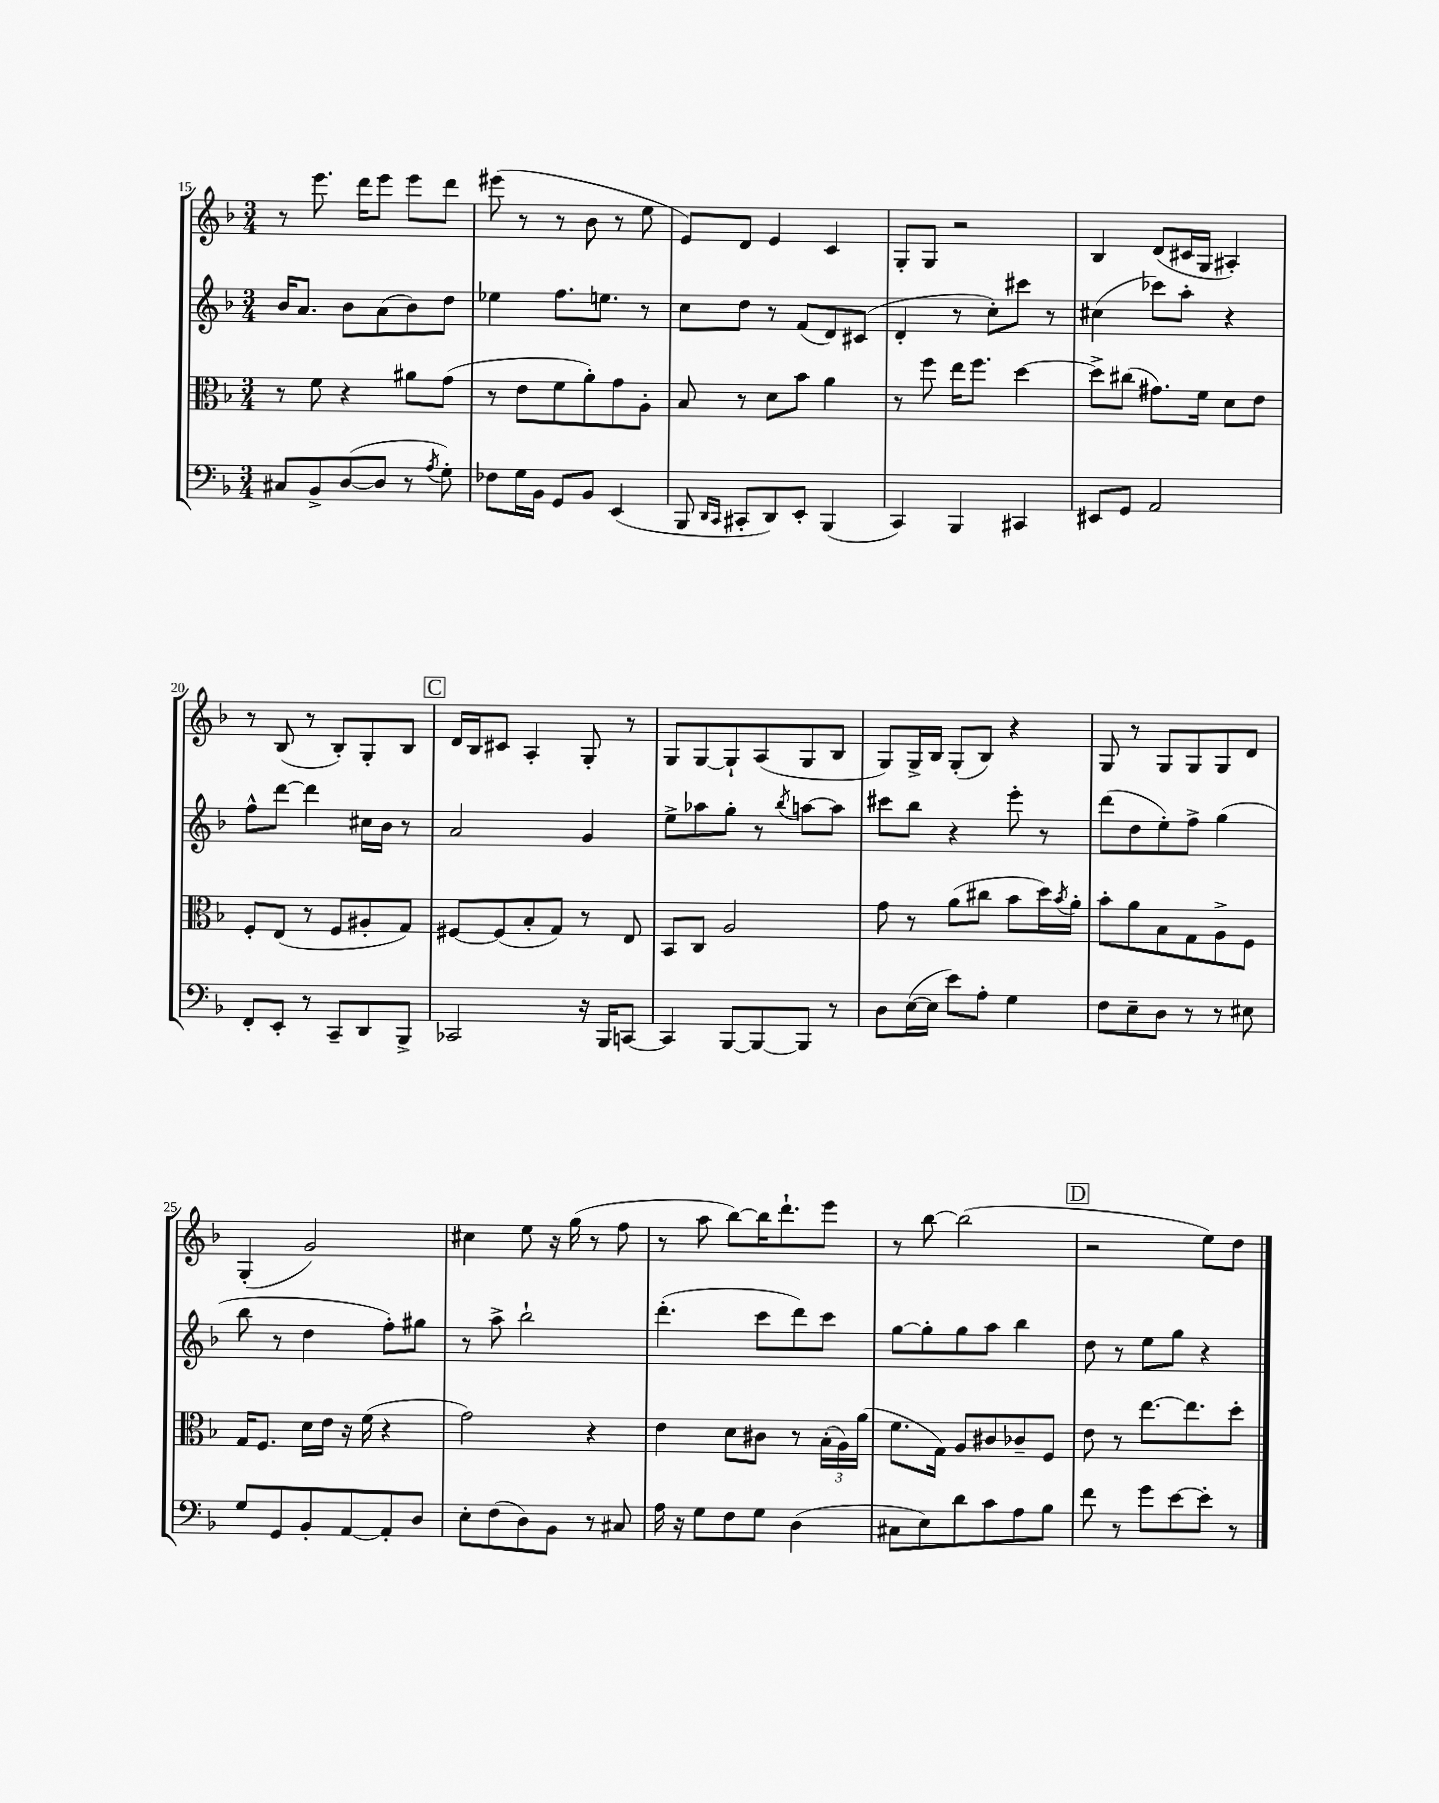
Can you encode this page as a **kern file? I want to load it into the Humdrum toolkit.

**kern	**kern	**kern	**kern
*staff4	*staff3	*staff2	*staff1
*clefF4	*clefC3	*clefG2	*clefG2
*k[b-]	*k[b-]	*k[b-]	*k[b-]
*M3/4	*M3/4	*M3/4	*M3/4
8C#	8r	16b-	8r
.	.	8.a	.
8BB-^	8f	.	8.eee
([8D	4r	8b-	.
.	.	.	16ddd
8D]	.	(8a	8eee
8r	8a#	8b-)	8eee
8qA	.	.	.
8G')	(8g	8dd	8ddd
=	=	=	=
8F-	8r	4ee-	(8eee#
16G	8e	.	8r
16BB-	.	.	.
8GG	8f	8.ff	8r
8BB-	8a')	.	8b-
.	.	8.ee	.
(4EE	8g	.	8r
.	8A'	8r	8ee
=	=	=	=
8BBB-	8B-	8cc	8e)
16qqDD	.	.	.
16qqCC	.	.	.
8CC#'	8r	8dd	8d
8DD)	8d	8r	4e
8EE'	8b-	(8f	.
(4BBB-	4a	8d)	4c
.	.	(8c#	.
=	=	=	=
4CC)	8r	4d'	8G'
.	8ff	.	8G
4BBB-	16ee	8r	2r
.	8.ff	.	.
.	.	8cc')	.
4CC#	[4dd	8ccc#	.
.	.	8r	.
=	=	=	=
8EE#	8dd^]	(4cc#	4B-
8GG	(8cc#	.	.
2AA	8.g#)	8ccc-)	(8d
.	.	8aa'	16c#
.	16f	.	16G
.	8d	4r	4A#')
.	8e	.	.
=	=	=	=
8FF'	8F'	8ff^^	8r
8EE'	(8E	[8ddd	(8B-
8r	8r	4ddd]	8r
8CC~	8F	.	8B-')
8DD	8A#'	16cc#	8G'
.	.	16b-	.
8BBB-^	8G)	8r	8B-
=	=	=	=
2CC-	[8F#	2a	16d
.	.	.	16B-
.	(8F#]	.	8c#
.	8B-'	.	4A'
.	8G)	.	.
16r	8r	4g	8G'
16BBB-	.	.	.
[8CC	8E	.	8r
=	=	=	=
4CC]	8BB-	8ee^	8G
.	8C	8aa-	[8G
[8BBB-	2A	8gg'	8G`]
8BBB-_	.	8r	(8A
.	.	8qbb-	.
8BBB-]	.	[8aa	8G
8r	.	8aa]	8B-
=	=	=	=
8D	8g	8ccc#	8G)
([16E	8r	8bb-	16G^
16E]	.	.	16B-
8e)	(8a	4r	(8G'
8A'	8cc#	.	8B-)
4G	8b-	8eee'	4r
.	16dd)	8r	.
.	8qb-	.	.
.	16a'	.	.
=	=	=	=
8F	8b-'	(8ddd	8G
8E~	8a	8dd	8r
8D	8B-	8ee')	8G
8r	8G	8ff^	8G
8r	8A^	(4gg	8G
8E#	8F	.	8d
=	=	=	=
8G	16G	8bb-	(4G'
.	8.F	.	.
8GG	.	8r	.
8BB-'	16d	4dd	2g)
.	16e	.	.
[8AA	16r	.	.
.	(16f	.	.
8AA']	4r	8ff')	.
8D	.	8gg#	.
=	=	=	=
8E'	2g)	8r	4cc#
(8F	.	8aa^	.
8D)	.	2bb-`	8ee
8BB-	.	.	16r
.	.	.	(16gg
8r	4r	.	8r
8C#	.	.	8ff
=	=	=	=
16A	4e	(4.ddd'	8r
16r	.	.	.
8G	.	.	8aa
8F	8d	.	[8bb-)
8G	8c#	8ccc	16bb-]
.	.	.	8.ddd`
(4D	8r	8ddd)	.
.	(24B-'	8ccc	8eee
.	24A)	.	.
.	(24a	.	.
=	=	=	=
8C#	8.f	[8gg	8r
8E)	.	8gg']	[8bb-
.	16G)	.	.
8d	8A	8gg	(2bb-]
8c	8c#	8aa	.
8A	8c-~	4bb-	.
8B-	8F	.	.
=	=	=	=
8f	8e	8dd	2r
8r	8r	8r	.
8g	[8.ee	8ee	.
[8e	.	8gg	.
.	8.ee]	.	.
8e']	.	4r	8ee)
8r	8dd'	.	8dd
==	==	==	==
*-	*-	*-	*-
